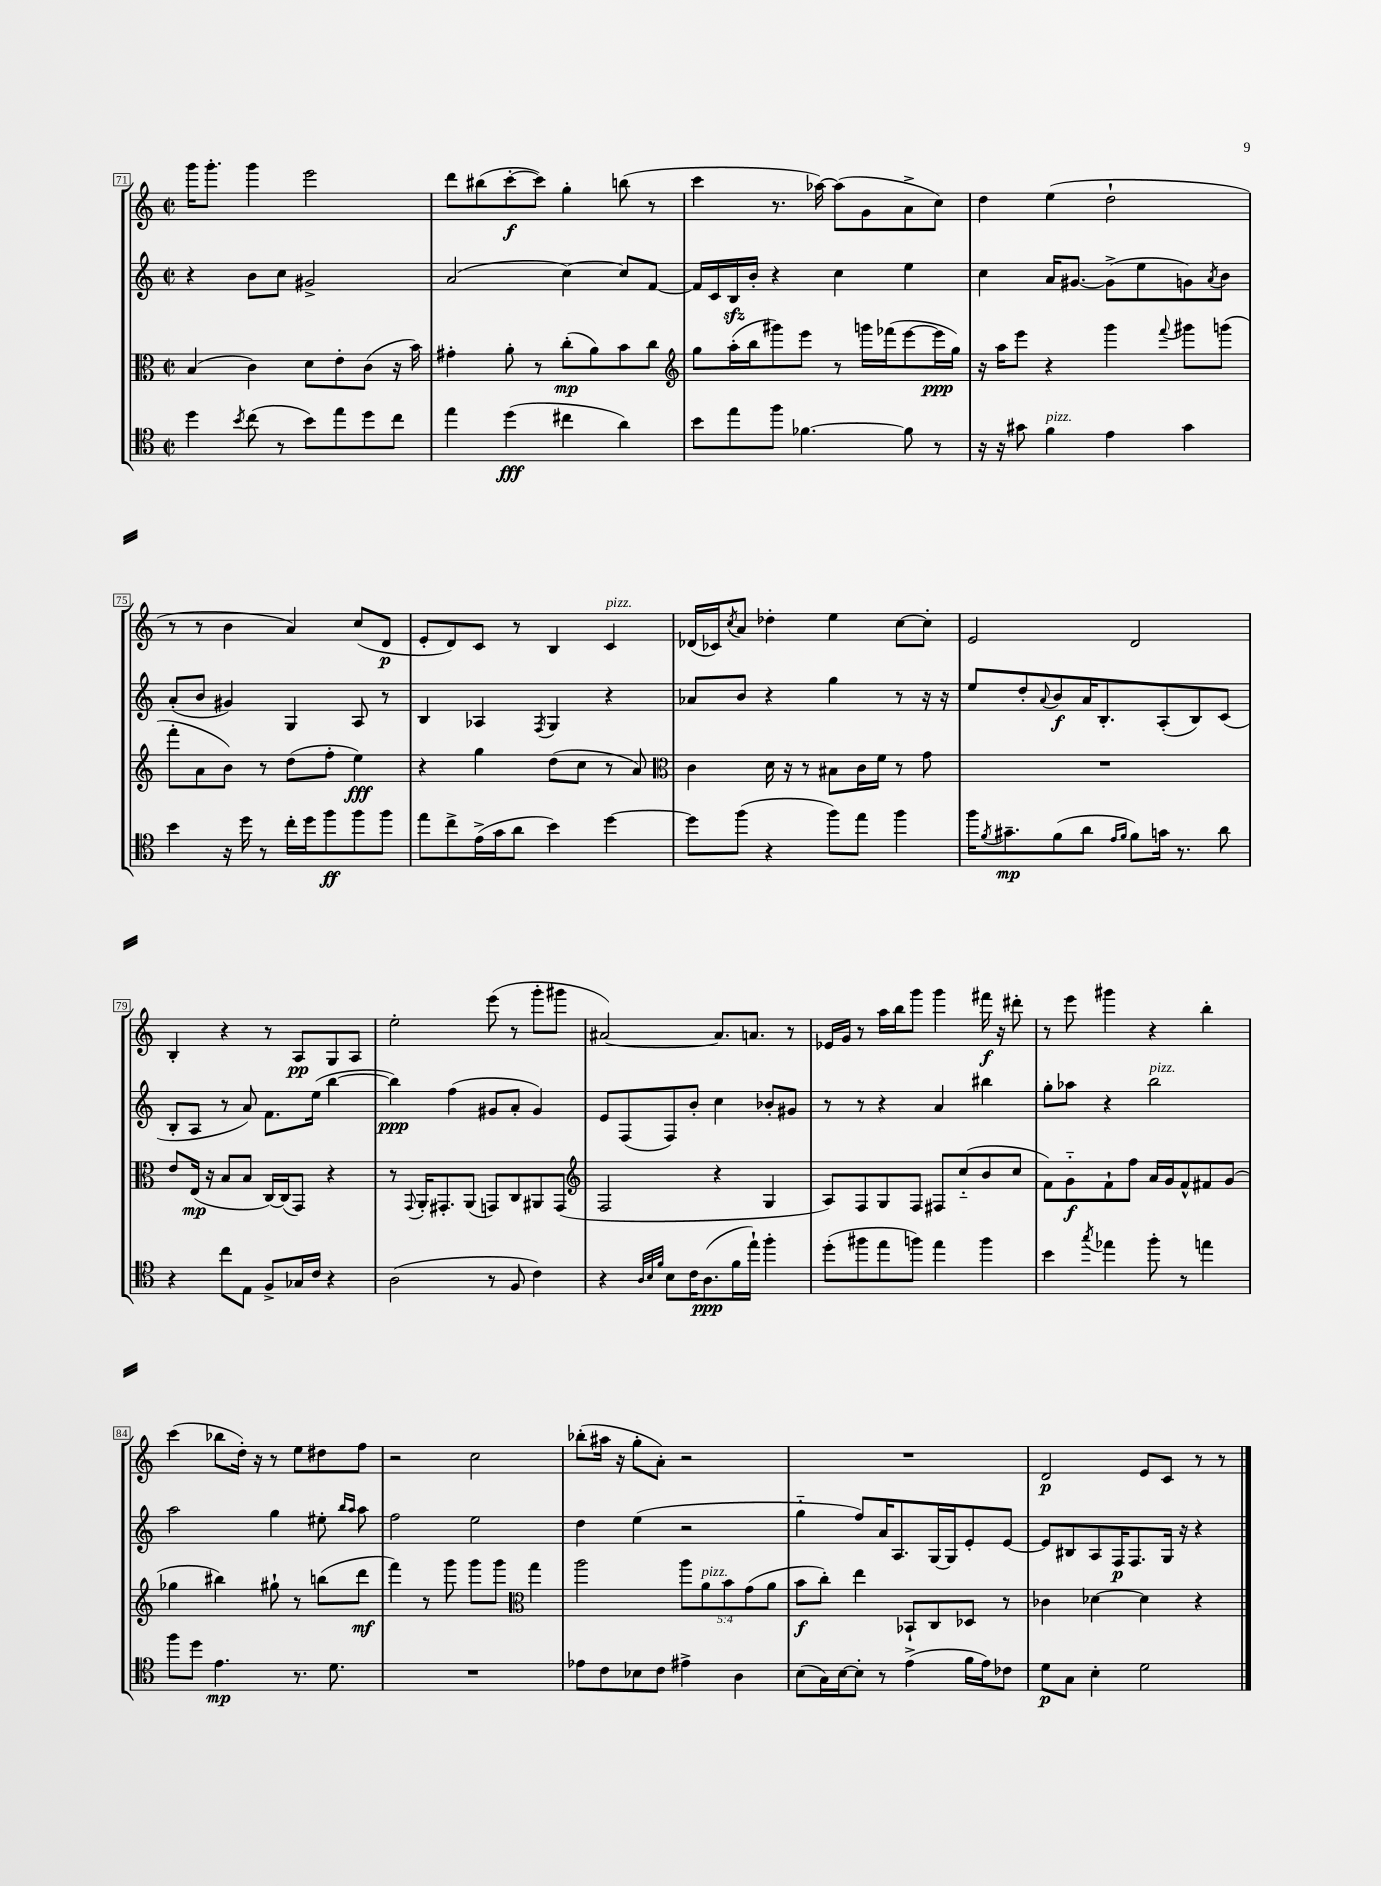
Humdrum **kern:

**kern	**kern	**kern	**kern
*staff4	*staff3	*staff2	*staff1
*clefC4	*clefC3	*clefG2	*clefG2
*k[]	*k[]	*k[]	*k[]
*M2/2	*M2/2	*M2/2	*M2/2
*met(c|)	*met(c|)	*met(c|)	*met(c|)
4dd	(4B	4r	16ggg
.	.	.	8.ggg'
8qb	.	.	.
(8cc	4c)	8b	4ggg
8r	.	8cc	.
8b)	8d	2g#^	2eee
8ee	8e'	.	.
8dd	(8c	.	.
8cc	16r	.	.
.	16b)	.	.
=	=	=	=
4ee	4g#'	(2a	8ddd
.	.	.	(8bb#
(4dd	8a'	.	[8ccc'
.	8r	.	8ccc])
4cc#	(8cc'	[4cc)	4gg'
.	8a)	.	.
4a)	8b	8cc]	(8bb
.	8cc	[8f	8r
=	=	=	=
*	*clefG2	*	*
8b	8gg	16f]	4ccc
.	.	16c	.
8ee	(16aa'	16B	.
.	16bb	16b'	.
8ff	8ggg#)	4r	8.r
[4.f-	8eee	.	.
.	.	.	[16aa-)
.	8r	4cc	(8aa-]
.	16ggg	.	8g
.	(16fff-	.	.
8f-]	[8eee	4ee	8a^
8r	16eee]	.	8cc)
.	16gg)	.	.
=	=	=	=
16r	16r	4cc	4dd
16r	16aa	.	.
8g#	8eee	.	.
4f	4r	16a	(4ee
.	.	[8.g#	.
4e	4ggg	(8g#^]	2dd`
.	.	8ee	.
.	8qqfff	.	.
4g#	8ggg#	8g)	.
.	.	8qa	.
.	(8ggg	8b	.
=	=	=	=
4b	8fff'	(8a'	8r
.	8a	8b	8r
16r	8b)	4g#)	4b
16dd	.	.	.
8r	8r	.	.
16cc'	(8dd	4G	4a)
16dd	.	.	.
8ff	8ff'	.	.
8ff	4ee)	8A	(8cc
8ff	.	8r	8d
=	=	=	=
8ee	4r	4B	8e'
8cc^	.	.	8d)
(16e^	4gg	4A-	8c
16g	.	.	.
8a	.	.	8r
.	.	8qF	.
4b)	(8dd	4G	4B
.	8cc	.	.
[4dd	8r	4r	4c
.	8a)	.	.
=	=	=	=
*	*clefC3	*	*
8dd]	4c	8a-	(16d-
.	.	.	16c-)
.	.	.	8qcc
(8ff	.	8b	8a
4r	16d	4r	4dd-'
.	16r	.	.
.	8r	.	.
8ff)	8B#	4gg	4ee
8ee	16c	.	.
.	16f	.	.
4ff	8r	8r	[8cc
.	8g	16r	8cc']
.	.	16r	.
=	=	=	=
16ff	1r	8ee	2e
8qf	.	.	.
8.g#~	.	.	.
.	.	8dd'	.
.	.	8qqa	.
(8f	.	8b	.
8a	.	16a	.
.	.	8.B'	.
16qqe	.	.	.
16qqf	.	.	.
8f)	.	.	2d
16g	.	(8A'	.
8.r	.	.	.
.	.	8B)	.
8a	.	(8c	.
=	=	=	=
4r	8e	8B'	4B'
.	(16E	8A	.
.	16r	.	.
8cc	8B	8r	4r
8E	8B	8a)	.
8F^	[16C)	8.f	8r
.	(16C]	.	.
16G-	8GG)	.	8A
16c	.	(16ee	.
4r	4r	[4bb	8G
.	.	.	8A
=	=	=	=
(2A	8r	4bb])	2ee'
.	8qqGG	.	.
.	16AA'	.	.
.	8.GG#'	.	.
.	.	(4ff	.
.	(8AA	.	.
8r	8GG)	8g#	(8eee
8F	8C	8a'	8r
4c)	8AA#	4g#)	8ggg'
.	(8GG	.	8ggg#
=	=	=	=
*	*clefG2	*	*
4r	2F	8e	[2a#)
.	.	(8F	.
32qqA	.	.	.
32qqB	.	.	.
32qqf	.	.	.
8B	.	8F)	.
16c	.	8b'	.
(8.A	.	.	.
.	4r	4cc	8.a#]
16f	.	.	.
16ee`)	.	.	8.a
4ff'	4G	8b-'	.
.	.	8g#	8r
=	=	=	=
(8dd'	8A)	8r	16e-
.	.	.	16g
8ff#	8F	8r	8r
8ee	8G	4r	16aa
.	.	.	16bb
8ff)	8F	.	8ggg
4ee	8F#	4a	4ggg
.	(8cc'~	.	.
4ff	8b	4bb#	16fff#
.	.	.	16r
.	8cc	.	8ddd#'
=	=	=	=
4b	8f)	8gg'	8r
.	8g'~	8aa-	8eee
8qgg	.	.	.
4ee-	8f`	4r	4ggg#
.	8ff	.	.
8ff'	16a	2bb	4r
.	16g	.	.
8r	8f^^	.	.
4ee	8f#	.	4bb'
.	(8g	.	.
=	=	=	=
8ff	4gg-	2aa	(4ccc
8dd	.	.	.
4.e	4bb#)	.	8bb-
.	.	.	16dd')
.	.	.	16r
.	8gg#`	4gg	8r
8.r	8r	.	8ee
.	(8bb	8ee#'	8dd#
8.d	.	.	.
.	.	16qqbb	.
.	.	16qqaa	.
.	8ddd	8aa	8ff
=	=	=	=
1r	4fff)	2ff	2r
.	8r	.	.
.	8ggg	.	.
.	8ggg	2ee	2cc
.	8ggg	.	.
*	*clefC3	*	*
.	4gg	.	.
=	=	=	=
8e-	2aa	4dd	(8bb-'
8c	.	.	16aa#
.	.	.	16r
8B-	.	(4ee	8gg'
8c	.	.	8a')
4e#^	10aa	2r	2r
.	10a	.	.
.	10b	.	.
4A	.	.	.
.	(10g	.	.
.	10a	.	.
=	=	=	=
(8B	8b	4gg'~	1r
16G)	8cc')	.	.
[16B	.	.	.
8B']	4ee	8ff)	.
8r	.	16a	.
.	.	8.A	.
(4e^	8BB-`	.	.
.	8C	[16G	.
.	.	16G]	.
16f	8D-	8e'	.
16e)	.	.	.
8c-	8r	[8e	.
=	=	=	=
8d	4c-	8e]	2d
8G	.	8B#	.
4B'	[4d-	8A	.
.	.	16F	.
.	.	8.F	.
2d	4d-]	.	8e
.	.	16G	8c
.	.	16r	.
.	4r	4r	8r
.	.	.	8r
==	==	==	==
*-	*-	*-	*-
